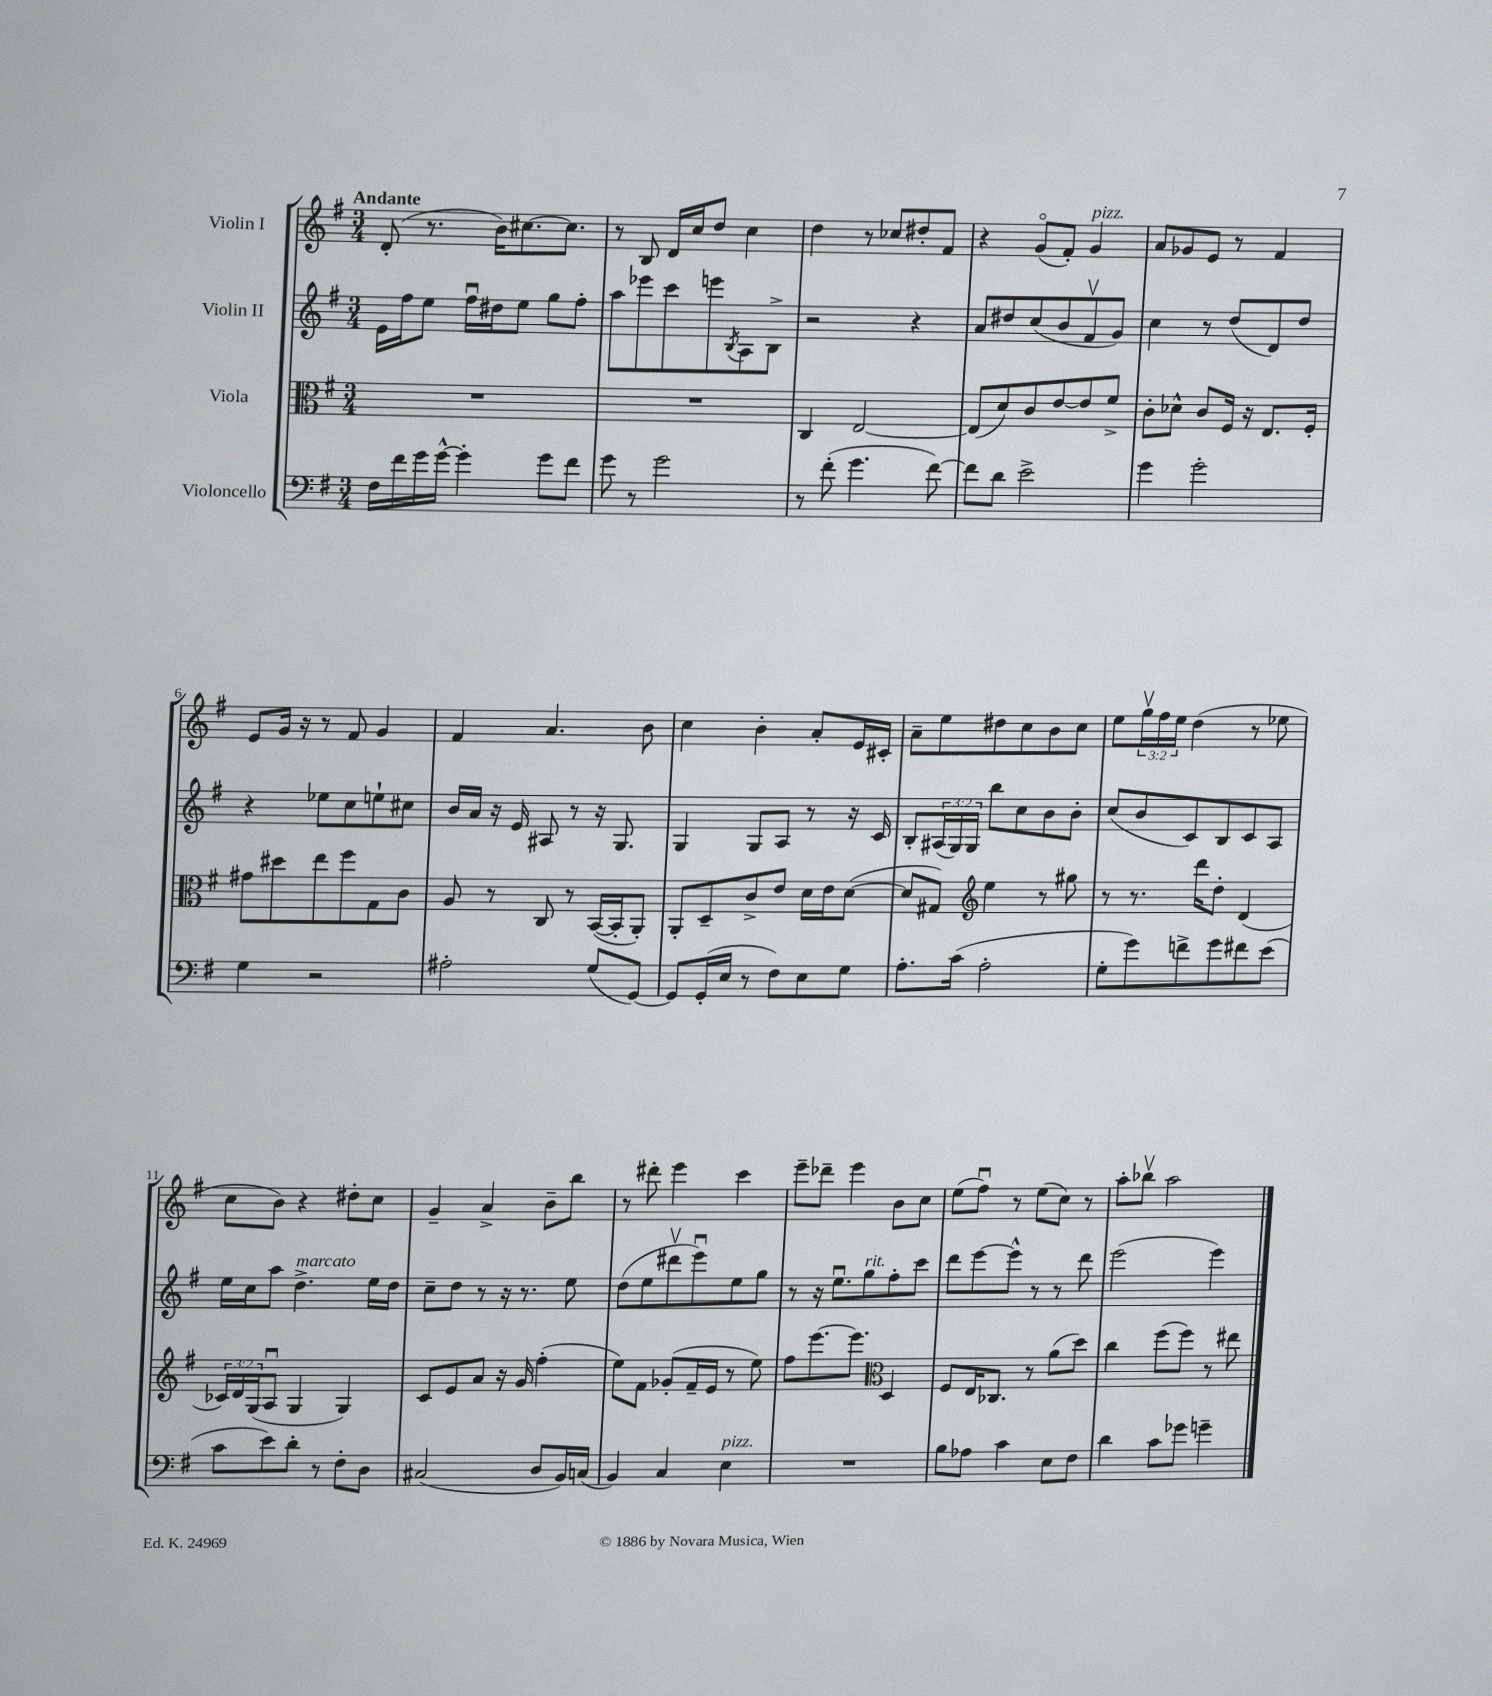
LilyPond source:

<<
\new StaffGroup <<
\new Staff = "s0" \with { instrumentName = "Violin I" } {
    \clef treble \key g \major \numericTimeSignature \time 3/4 \override Staff.TupletNumber.text = #tuplet-number::calc-fraction-text \tempo "Andante"
    d'8-.( r8. b'16) cis''8.~ cis''8. |
    r8 b8 d'16 c''16 d''8 c''4 |
    d''4 r8 ces''8 dis''8-. fis'8 |
    r4 g'8\flageolet( fis'8-.) g'4^\markup { \italic "pizz." } |
    a'8 ges'8 e'8 r8 fis'4 |
    e'8 g'16 r16 r8 fis'8 g'4 |
    fis'4 a'4. b'8 |
    c''4 b'4-. a'8-. e'16 cis'16-. |
    a'8-- e''8 dis''8 c''8 b'8 c''8 |
    e''8 \tuplet 3/2 { g''16\upbow fis''16 e''16 } d''4( r8 ees''8 |
    c''8 b'8) r4 dis''8-. c''8 |
    g'4-- a'4-> b'8-- b''8 |
    r8 dis'''8-. e'''4 c'''4 |
    e'''8-- des'''8-- e'''4 b'8 c''8 |
    e''8( fis''8\downbow) r8 e''8( c''8) r8 |
    a''8-. bes''8\upbow a''2 \bar "|." |
}
\new Staff = "s1" \with { instrumentName = "Violin II" } {
    \clef treble \key g \major \numericTimeSignature \time 3/4 \override Staff.TupletNumber.text = #tuplet-number::calc-fraction-text
    e'16 fis''16 e''8 fis''16\downbow dis''16 e''8 g''8 fis''8-. |
    a''8 ees'''8 c'''8 e'''8 \acciaccatura { b8 } a8 b8-> |
    r2 r4 |
    a'8 dis''8 c''8( b'8 fis'8\upbow g'8) |
    c''4 r8 d''8( d'8) d''8 |
    r4 ees''8 c''8 e''8-! cis''8 |
    b'16 a'16 r16 e'16 ais8 r8 r16 g8. |
    g4 g8 a8 r8 r16 c'16 |
    b8-. \tuplet 3/2 { ais16( g16) g16 } b''8 c''8 b'8 b'8-. |
    c''8( b'8 c'8) b8 c'8 a8 |
    e''16 c''16 a''8 d''4.->^\markup { \italic "marcato" } e''16 d''16 |
    c''8-- d''8 r8 r16 r8. e''8 |
    d''8( e''8 dis'''8\upbow e'''8\downbow) e''8 g''8 |
    r8 r16 e''8.\downbow g''8^\markup { \italic "rit." } fis''8-. c'''8 |
    d'''8 e'''8~ e'''8-^ r8 r8 d'''8 |
    e'''2( e'''4) \bar "|." |
}
\new Staff = "s2" \with { instrumentName = "Viola" } {
    \clef alto \key g \major \numericTimeSignature \time 3/4 \override Staff.TupletNumber.text = #tuplet-number::calc-fraction-text
    R2. |
    R2. |
    c4 e2~ |
    e8( d'8) c'8 e'8~ e'8 fis'8-> |
    c'8-. des'8-^ c'8 fis16 r16 e8. fis16-. |
    gis'8 dis''8 e''8 fis''8 g8 c'8 |
    a8 r8 c8 r8 b,16~( b,16-. a,8-.) |
    a,8-. d8-- c'8-> e'8 d'16 e'16 d'8~( |
    d'8 gis8) \clef treble e''4 r8 gis''8 |
    r8 r8. d'''16 d''8-. d'4( |
    \tuplet 3/2 { ces'16) d'16 g16( } a8\downbow g4 g4) |
    c'8 e'8 a'8 r16 g'16 fis''4-.( |
    e''8) fis'8 ges'8-.( fis'16-- e'16 r8 e''8) |
    fis''8 e'''8.~ e'''8. \clef alto d4 |
    fis8 e16 ces8. r8 a'8( d''8) |
    c''4 fis''8( fis''8) r8 eis''8 \bar "|." |
}
\new Staff = "s3" \with { instrumentName = "Violoncello" } {
    \clef bass \key g \major \numericTimeSignature \time 3/4
    fis16 fis'16 g'16 g'16~-^ g'4-. g'8 fis'8 |
    g'8 r8 g'2 |
    r8 fis'8-.( g'4. fis'8~) |
    fis'8 d'8 e'2-> |
    g'4 g'2-. |
    g4 r2 |
    ais2-. g8( g,8~) |
    g,8 g,16-.( e16 r8 fis8) e8 g8 |
    a8.-. c'16( a2-. |
    g8-. g'8) f'8-> g'8 fis'8 e'8( |
    c'8 e'8) d'8-. r8 fis8-. d8 |
    cis2( d8 b,16) c16( |
    b,4) c4 e4^\markup { \italic "pizz." } |
    R2. |
    b8 aes8 c'4 e8 fis8 |
    d'4 c'8 ges'8 g'4-- \bar "|." |
}
>>
>>
